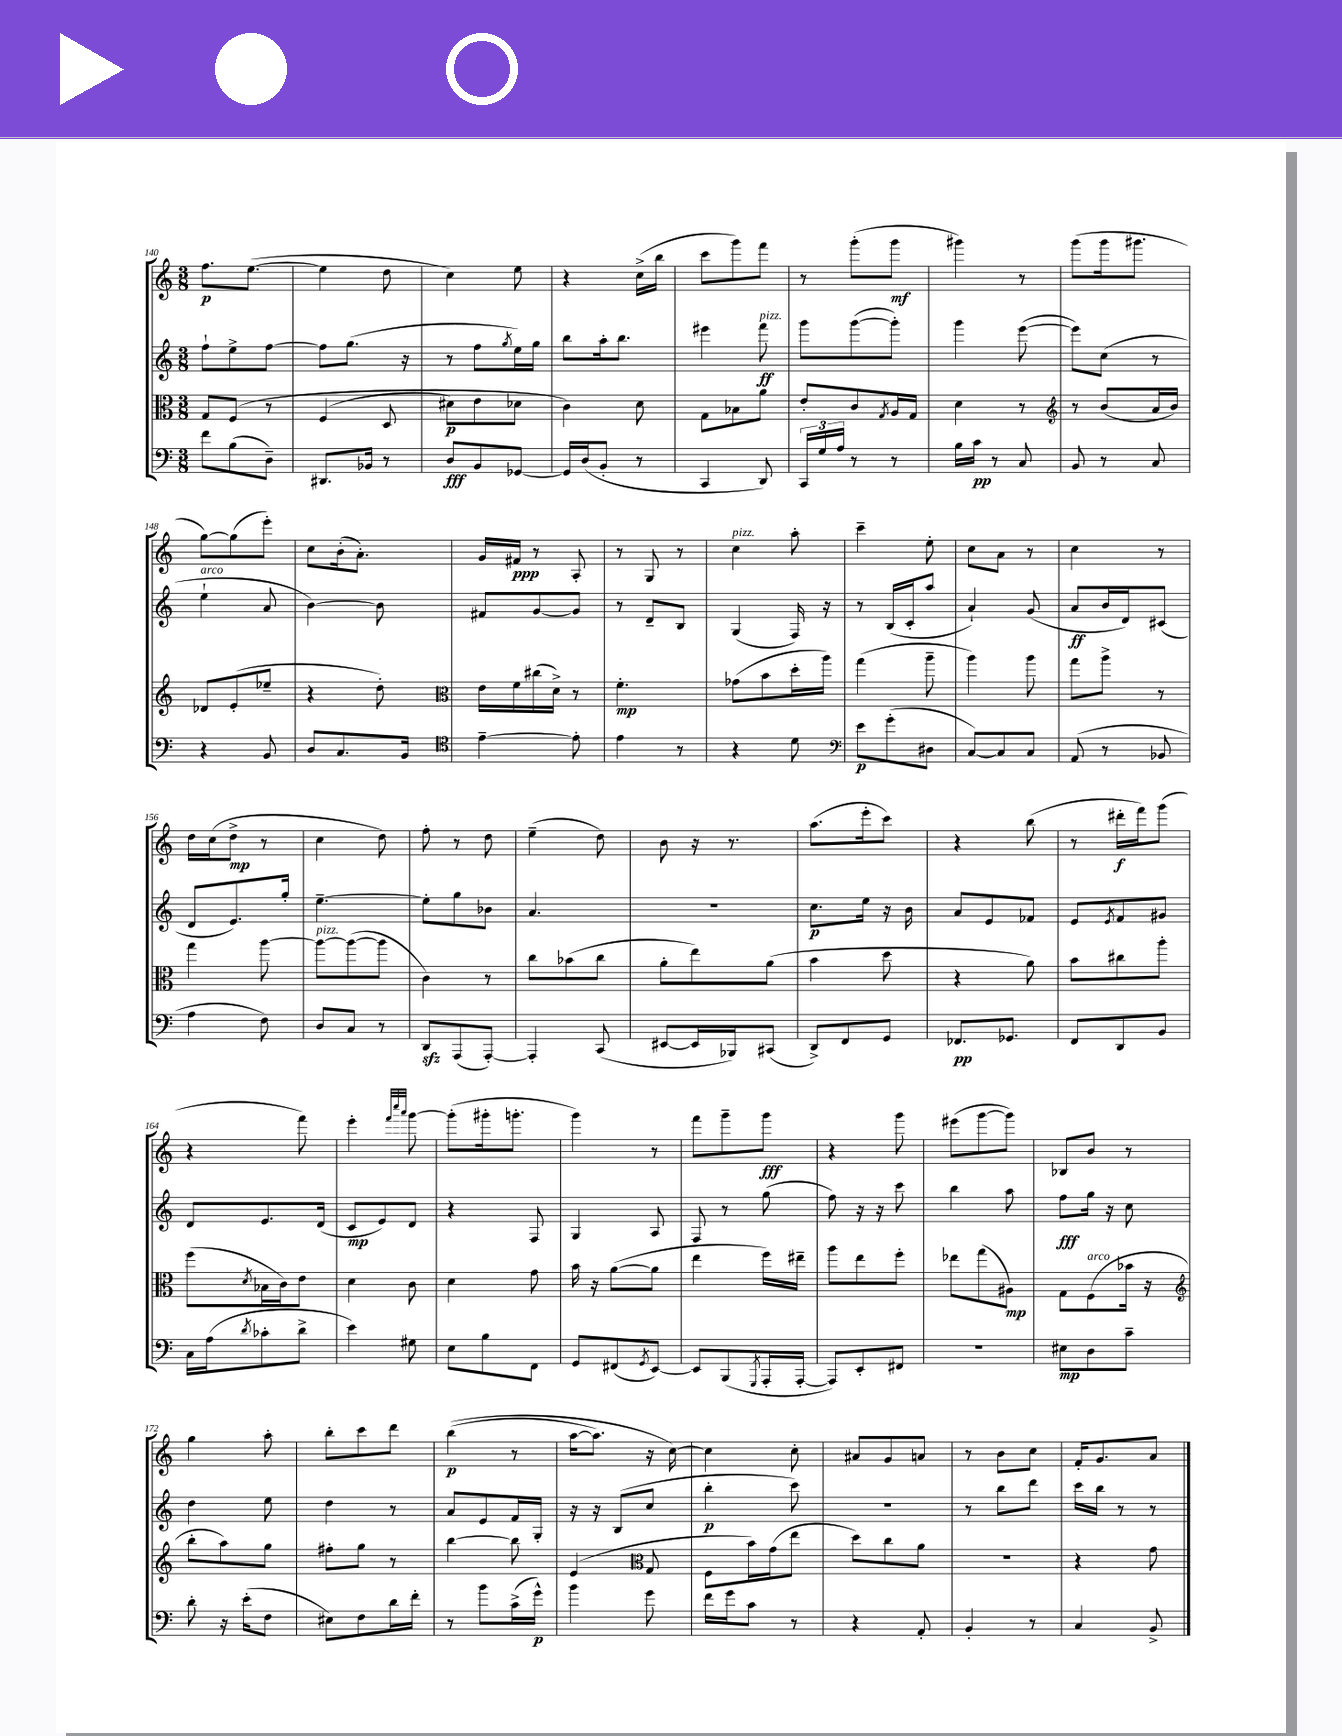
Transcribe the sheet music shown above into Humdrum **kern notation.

**kern	**kern	**kern	**kern
*staff4	*staff3	*staff2	*staff1
*clefF4	*clefC3	*clefG2	*clefG2
*k[]	*k[]	*k[]	*k[]
*M3/8	*M3/8	*M3/8	*M3/8
8f\L	8G/L	8ff`\L	8.ff\L
(8B\	&(8F/J	8ee^\	.
.	.	.	([8.ee\J
8D~\J)	8r	[8ff\J	.
=	=	=	=
8.DD#/L	(4F/	8ff\]L	4ee\]
.	.	(8.gg\J	.
16BB-/Jk	.	.	.
8r	8D/	.	8dd\
.	.	16r	.
=	=	=	=
8D/L	8d#\L)	8r	4cc\)
8BB/	8e\	8ff\L	.
.	.	8qgg/	.
[8GG-/J	8d-\J	16ee\L)	8ee\
.	.	16gg\JJ	.
=	=	=	=
16GG-/]LL	4c\&)	8bb\L	4r
(16D/J	.	.	.
8BB'/J	.	16aa'\k	.
.	.	8.bb\J	.
8r	8d\	.	(16cc^\LL
.	.	.	16bb\JJ
=	=	=	=
4CC/	8G\L	4eee#\	8ccc\L
.	8B-\	.	8ggg\)
8DD/)	8a\J	8fff\	8fff\J
=	=	=	=
24CC/LL	8e'/L	8ggg\L	8r
24G/	.	.	.
24A/JJ	.	.	.
8r	8c/	([8ggg\	(8ggg'\L
.	8qG/	.	.
8r	16A/L	8ggg'\]J)	8ggg\J
.	16G/JJ	.	.
=	=	=	=
16B\LL	4d\	4ggg\	4ggg#\)
16c\JJ	.	.	.
8r	.	.	.
8C/	8r	([8eee\	8r
=	=	=	=
*	*clefG2	*	*
8BB/	8r	8eee\]L)	(8ggg\L
8r	(8b/L	(8cc\J	16ggg\k
.	.	.	8.ggg#\J
8C/	16a/L	8r	.
.	16b/JJ)	.	.
=	=	=	=
4r	8d-/L	4ee`\	[8gg\L)
.	(8e'/	.	(8gg\]
8BB/	8ee-~/J	8a/	8eee'\J)
=	=	=	=
8D/L	4r	[4b\)	8cc\L
8.C/	.	.	(16b'\k
.	.	.	8.a'\J)
.	8dd'\)	8b\]	.
16BB/Jk	.	.	.
=	=	=	=
*clefC4	*clefC3	*	*
[4e~\	16e\LL	8f#/L	16g/LL
.	16f\	.	16f#/JJ
.	(16cc#\	[8g/	8r
.	16d^\JJ)	.	.
8e'\]	8r	8g/]J	8A'/
=	=	=	=
4e\	4.f'\	8r	8r
.	.	8d~/L	8G/
8r	.	8B/J	8r
=	=	=	=
4r	(8g-\L	(4G/	4cc\
.	8b\	.	.
8d\	16dd'\L	16F/)	8aa'\
.	16aa\JJ)	16r	.
=	=	=	=
*clefF4	*	*	*
8e\L	(4gg\	8r	4ccc~\
(8g'\	.	(16B/LL	.
.	.	16c'/J	.
8D#\J	8aa~\	8aa/J	8ee'\
=	=	=	=
[8C/L)	4aa\)	4a`/)	8cc\L
8C/]	.	.	8a\J
8C/J	8aa\	(8g/	8r
=	=	=	=
(8AA/	8gg\L	8a/L	4cc\
8r	8aa^\J	16b/L	.
.	.	16d/J)	.
8BB-/	8r	(8c#/J	8r
=	=	=	=
4A\	4gg\	8d/L	16dd\LL
.	.	.	(16cc\J
.	.	8.e/)	8dd^\J
8F\)	[8aa\	.	8r
.	.	16gg'/Jk	.
=	=	=	=
8D/L	8aa\_L	[4.ee~\	4cc\
8C/J	(8aa\_	.	.
8r	8aa\]J	.	8dd\)
=	=	=	=
8DD/L	4c\)	8ee'\]L	8ff'\
(8AAA/	.	8gg\	8r
[8AAA'/J)	8r	8b-\J	8dd\
=	=	=	=
4AAA'/]	8cc\L	4.a/	(4ee~\
.	(8b-\	.	.
(8CC/	8cc\J	.	8dd\)
=	=	=	=
[8EE#/L	8a'\L	4.r	8b\
16EE#/]L	8ee\)	.	16r
16BBB-/J)	.	.	8.r
(8CC#/J	(8a\J	.	.
=	=	=	=
8DD^/L)	4b\	8.cc\L	(8.aa\L
8FF/	.	.	.
.	.	16ee\Jk	16eee'\k
8GG/J	8dd\	16r	8ccc\J)
.	.	16b\	.
=	=	=	=
8.FF-/L	4r	8a/L	4r
.	.	8e/	.
8.GG-/J	.	.	.
.	8a\)	8f-/J	(8bb\
=	=	=	=
8FF/L	8b\L	8e/L	8r
.	.	8qe/	.
8DD/	8cc#\	8f/	16ddd#'\LL
.	.	.	16fff\J)
8BB/J	8aa'\J	8g#/J	(8ggg\J
=	=	=	=
16C\LL	(8ff\L	8d/L	4r
(16A\J	.	.	.
8qd/	8qd/	.	.
8c-'\	16B-\L	8.e/	.
.	16c\J)	.	.
8d^\J	8e\J	.	8fff\)
.	.	(16d/Jk	.
=	=	=	=
4e\)	4d\	8c/L	4eee'\
.	.	8e/)	.
.	.	.	32qqfff/LLL
.	.	.	32qqcccc/
.	.	.	32qqaaa/JJJ
8G#\	8c\	8d/J	[8ggg\
=	=	=	=
8E\L	4d\	4r	(8ggg'\]L
8B\	.	.	16ggg#'\k
.	.	.	8.ggg'\J
8FF\J	8g\	8F/	.
=	=	=	=
8GG/L	16b\	4G/	4ggg\)
.	16r	.	.
(8FF#/	([8a\L	.	.
8qGG/	.	.	.
[8EE/J)	8a\]J	8A/	8r
=	=	=	=
8EE/]L	4ee\	8F/	8fff\L
(8BBB/	.	8r	8ggg~\
8qGGG/	.	.	.
16AAA'/L	16ff\LL)	(8gg\	8ggg\J
[16AAA'/JJ	16ee#~\JJ	.	.
=	=	=	=
8AAA/]L)	8aa\L	8ff\)	4r
8EE'/	8ee\	16r	.
.	.	16r	.
8FF#/J	8ff'\J	8ccc\	8ggg\
=	=	=	=
4.r	8ee-\L	4bb\	(8eee#\L
.	(8gg\	.	[8ggg\
.	8A#\J)	8aa\	8ggg\]J)
=	=	=	=
8E#\L	8G\L	8ff\L	8B-/L
8D\	(8F\	16gg\Jk	8b/J
.	.	16r	.
8c~\J	16b-\Jk	8cc\	8r
.	16r	.	.
=	=	=	=
*	*clefG2	*	*
8d'\	8bb'\L	4dd\	4gg\
16r	8aa\)	.	.
(16e'\LK	.	.	.
8F\J	8gg\J	8ee\	8aa'\
=	=	=	=
8E#\L)	8ff#'\L	4dd\	8bb'\L
8F\	8gg\J	.	8ccc\
16d\L	8r	8r	8ddd\J
16f'\JJ	.	.	.
=	=	=	=
8r	[4bb\	8a/L	&((4bb\
8b\L	.	8e/	.
(16c^\L	8bb\]	16f/L	8r
16g^^\JJ)	.	16G'/JJ	.
=	=	=	=
4b\	(4e/	16r	[16aa\LK
.	.	16r	8.aa\]J)
.	.	(8B/L	.
*	*clefC3	*	*
8g\	8G/	8cc/J	16r
.	.	.	[16cc\&)
=	=	=	=
16f\LL	8F\L	4bb'\	4cc\]
16g\J	.	.	.
8c\J	16b\L)	.	.
.	(16g\J	.	.
8r	8ee\J	8ccc\)	8cc'\
=	=	=	=
4r	8dd\L)	4.r	8a#/L
.	8cc\	.	8g/
8AA'/	8a\J	.	8a/J
=	=	=	=
4BB'/	4.r	8r	8r
.	.	8bb\L	8b\L
8r	.	8ddd\J	8cc\J
=	=	=	=
4C/	4r	16ccc\LL	16f'/LK
.	.	16bb\JJ	8.g/
.	.	8r	.
8BB^/	8g\	8r	8a/J
==	==	==	==
*-	*-	*-	*-
